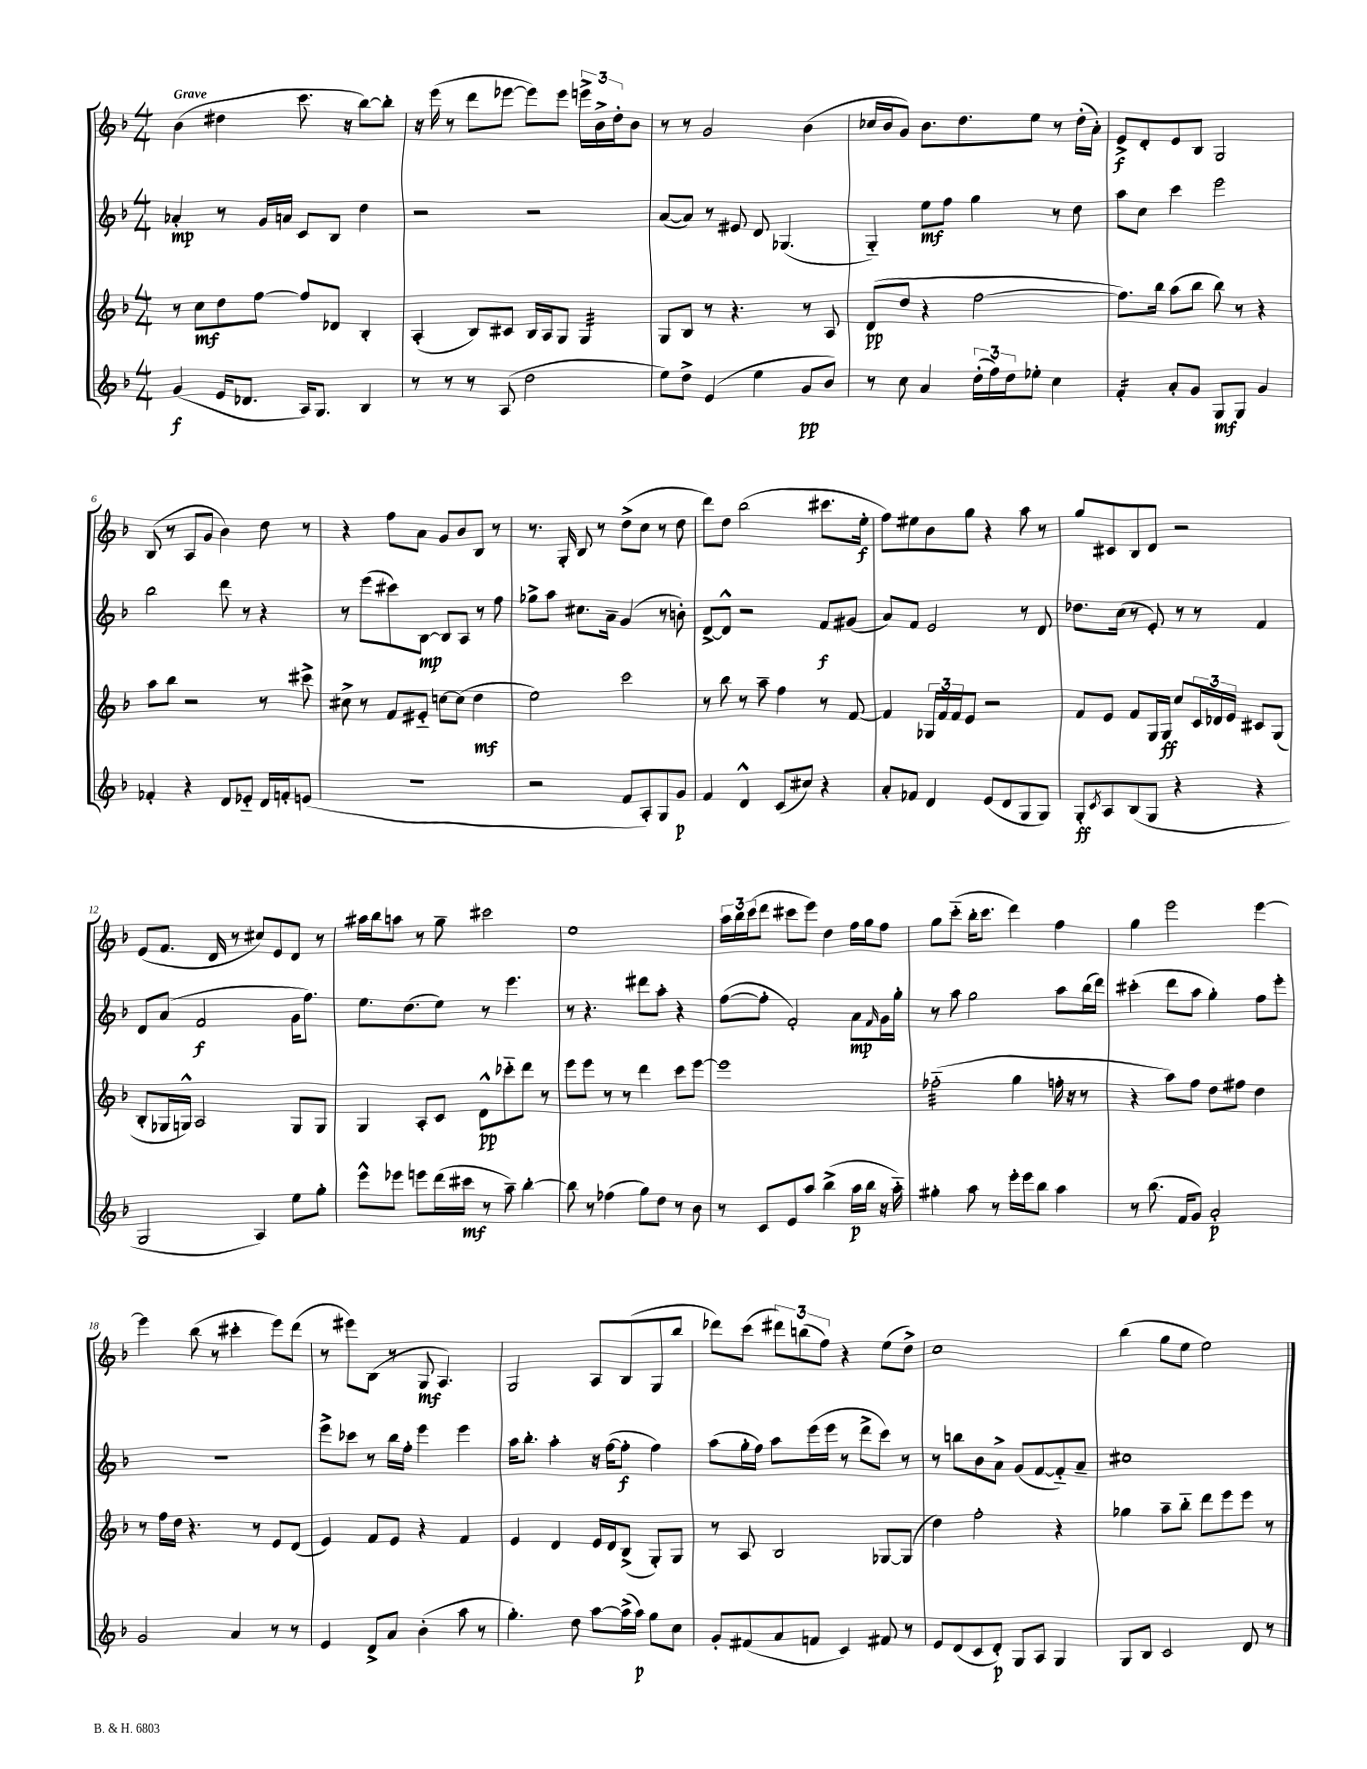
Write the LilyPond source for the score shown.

<<
\new StaffGroup <<
\new Staff = "s0" {
    \clef treble \key f \major \numericTimeSignature \time 4/4 \tempo "Grave"
    bes'4( dis''4 c'''8. r16 bes''8~) bes''8-. |
    r16 e'''16( r8 d'''8 ees'''8~ ees'''8) ees'''8 \tuplet 3/2 { e'''16-> bes'16-> d''16-. } bes'8 |
    r8 r8 g'2 bes'4( |
    ces''16 bes'16 g'8) bes'8. d''8. e''8 r8 d''16-.( a'16-.) |
    e'8->\f d'8-. e'8 bes8 g2 |
    bes8( r8 a8 g'8 bes'4) d''8 r8 |
    r4 f''8 a'8 g'8 bes'8 bes8 r8 |
    r8. g16-. bes8 r8 d''8->( c''8 r8 d''8 |
    d'''8) d''8 bes''2( cis'''8. e''16-.\f |
    f''8) eis''8 bes'8 g''8 r4 a''8 r8 |
    g''8 cis'8 bes8 d'8 r2 |
    e'8( f'8. d'16 r8 cis''8) e'8 d'8 r8 |
    ais''16 bes''16 a''8 r8 g''8-- cis'''2 |
    e''1 |
    \tuplet 3/2 { a''16 bes''16 c'''16( } d'''8 cis'''8 e'''8) d''4 f''16 g''16 f''8 |
    g''8 c'''8-_( bes''16-. c'''8. d'''4) f''4 |
    g''4 e'''2 e'''4~ |
    e'''4 bes''8( r8 cis'''4-. e'''8) d'''8( |
    r8 eis'''8) bes8( r8 g8\mf a4.) |
    g2 a8 bes8( g8 bes''8 |
    des'''8) c'''8( \tuplet 3/2 { dis'''8) b''8( f''8) } r4 e''8( d''8->) |
    c''1 |
    bes''4( g''8 e''8 e''2) \bar "|." |
}
\new Staff = "s1" {
    \clef treble \key f \major \numericTimeSignature \time 4/4
    aes'4-.\mp r8 g'16 a'16 c'8 bes8 d''4 |
    r2 r2 |
    a'8~( a'8) r8 eis'8 d'8 ges4.( |
    g4-_) e''8\mf f''8 g''4 r8 d''8 |
    a''8 c''8 c'''4 e'''2 |
    bes''2 d'''8 r8 r4 |
    r8 e'''8( cis'''8) bes8~\mp bes8 a8 r8 f''8 |
    ges''8-> a''8 cis''8. a'16-- g'4( r8 b'8-.) |
    d'8~-> d'8-^ r2 f'8\f gis'8( |
    a'8) f'8 e'2 r8 d'8 |
    des''8. c''16( r8 e'8-.) r8 r8 f'4 |
    d'8 a'8( f'2\f g'16 f''8.) |
    e''8. d''8.( e''8) r8 e'''4. |
    r8 r4. dis'''8 a''8-. r4 |
    f''8~( f''8-. f'2-.) a'8\mp \grace { f'16 } g'16 g''16-. |
    r8 a''8 g''2 a''8 bes''16( d'''16) |
    cis'''4-.( d'''8 a''8 g''4-.) f''8 e'''8-. |
    r1 |
    e'''8-> ces'''8 r8 bes''16 f''16-. e'''4 e'''4 |
    a''16 bes''8.-. a''4-. r16 f''16~( f''8-.\f f''4) |
    a''8( g''16-. f''16) a''8 e'''16( e'''16 r8 d'''8-> c'''8) r8 |
    r8 b''8 bes'8 a'8-> g'8( f'8~ f'8-_) a'8-- |
    cis''1 \bar "|." |
}
\new Staff = "s2" {
    \clef treble \key f \major \numericTimeSignature \time 4/4
    r8 c''8\mf d''8 f''8~ f''8 des'8 bes4-. |
    a4-.( bes8) cis'8 bes16 a16 g8 g4:32 |
    g8 bes8 r8 r4. r8 a8 |
    d'8\pp( d''8 r4 f''2~ |
    f''8.) bes''16 a''8( bes''8 bes''8) r8 r4 |
    a''8 bes''8 r2 r8 cis'''8-> |
    cis''8-> r8 f'8 eis'8-_ c''8~ c''8( d''4\mf |
    e''2) c'''2 |
    r8 bes''8 r8 a''8-- f''4 r8 f'8~ |
    f'4 \tuplet 3/2 { ges16 f'16 f'16 } e'8 r2 |
    f'8 e'8 f'8 g16 g16\ff c''8 \tuplet 3/2 { c'16 des'16 e'16 } cis'8 g8( |
    bes8-. ges16 g16-^) a2 g8 g8 |
    g4 a8-. c'8 d'8-^\pp ces'''8-_ d'''8 r8 |
    e'''8 e'''8 r8 r8 d'''4 c'''8 e'''8~ |
    e'''1 |
    fes''2:32-_( g''4 f''16-. r16 r8 |
    r4 a''8) f''8 d''8 fis''8 d''4 |
    r8 f''16 d''16 r4. r8 e'8 d'8( |
    e'4) f'8 e'8 r4 f'4 |
    e'4 d'4 e'16 d'16 bes8->( g8-.) g8 |
    r8 a8 bes2 ges8~ ges8( |
    d''4) f''2-. r4 |
    ges''4 a''8-- bes''8-_ d'''8 e'''8 e'''8 r8 \bar "|." |
}
\new Staff = "s3" {
    \clef treble \key f \major \numericTimeSignature \time 4/4
    g'4\f( e'16 des'8. a16) g8. bes4 |
    r8 r8 r8 a8( d''2 |
    e''8) d''8-> e'4( e''4 g'8\pp bes'8) |
    r8 c''8 a'4 \tuplet 3/2 { d''16-.( f''16) d''16 } ees''8-. c''4 |
    f'4:16-. a'8-. g'8 g8\mf g8 g'4 |
    fes'4-. r4 d'8 ees'8-_ d'16 f'16-. e'8( |
    R1 |
    r2 f'8 a8-.) g8 g'8\p |
    f'4 d'4-^ c'8( cis''8) r4 |
    a'8-. fes'8 d'4 e'8( d'8 g8 g8) |
    g8-.\ff \acciaccatura { c'8 } a8 bes8( g8 r4 r4 |
    g2 a4) e''8 g''8-. |
    e'''8-^ ees'''8 e'''8 d'''16( cis'''16\mf r8 a''8--) bes''4~-. |
    bes''8 r8 fes''4( g''8) d''8 r8 bes'8 |
    r8 c'8 e'8 a''8 bes''4->( a''16\p bes''16 r16 a''16-_) |
    gis''4-. a''8 r8 e'''16-. e'''16 bes''8 a''4 |
    r8 bes''8.( f'16 g'8) a'2-.\p |
    g'2 a'4 r8 r8 |
    e'4 d'8-> a'8 bes'4-.( a''8 r8 |
    g''4.-.) d''8 a''8~ a''16->( a''16\p) g''8 c''8 |
    g'8-. fis'8( a'8 f'8 c'4) fis'8 r8 |
    e'8 d'8( c'8 d'8-.\p) g8 a8 g4 |
    g8 bes8 c'2 d'8 r8 \bar "|." |
}
>>
>>
